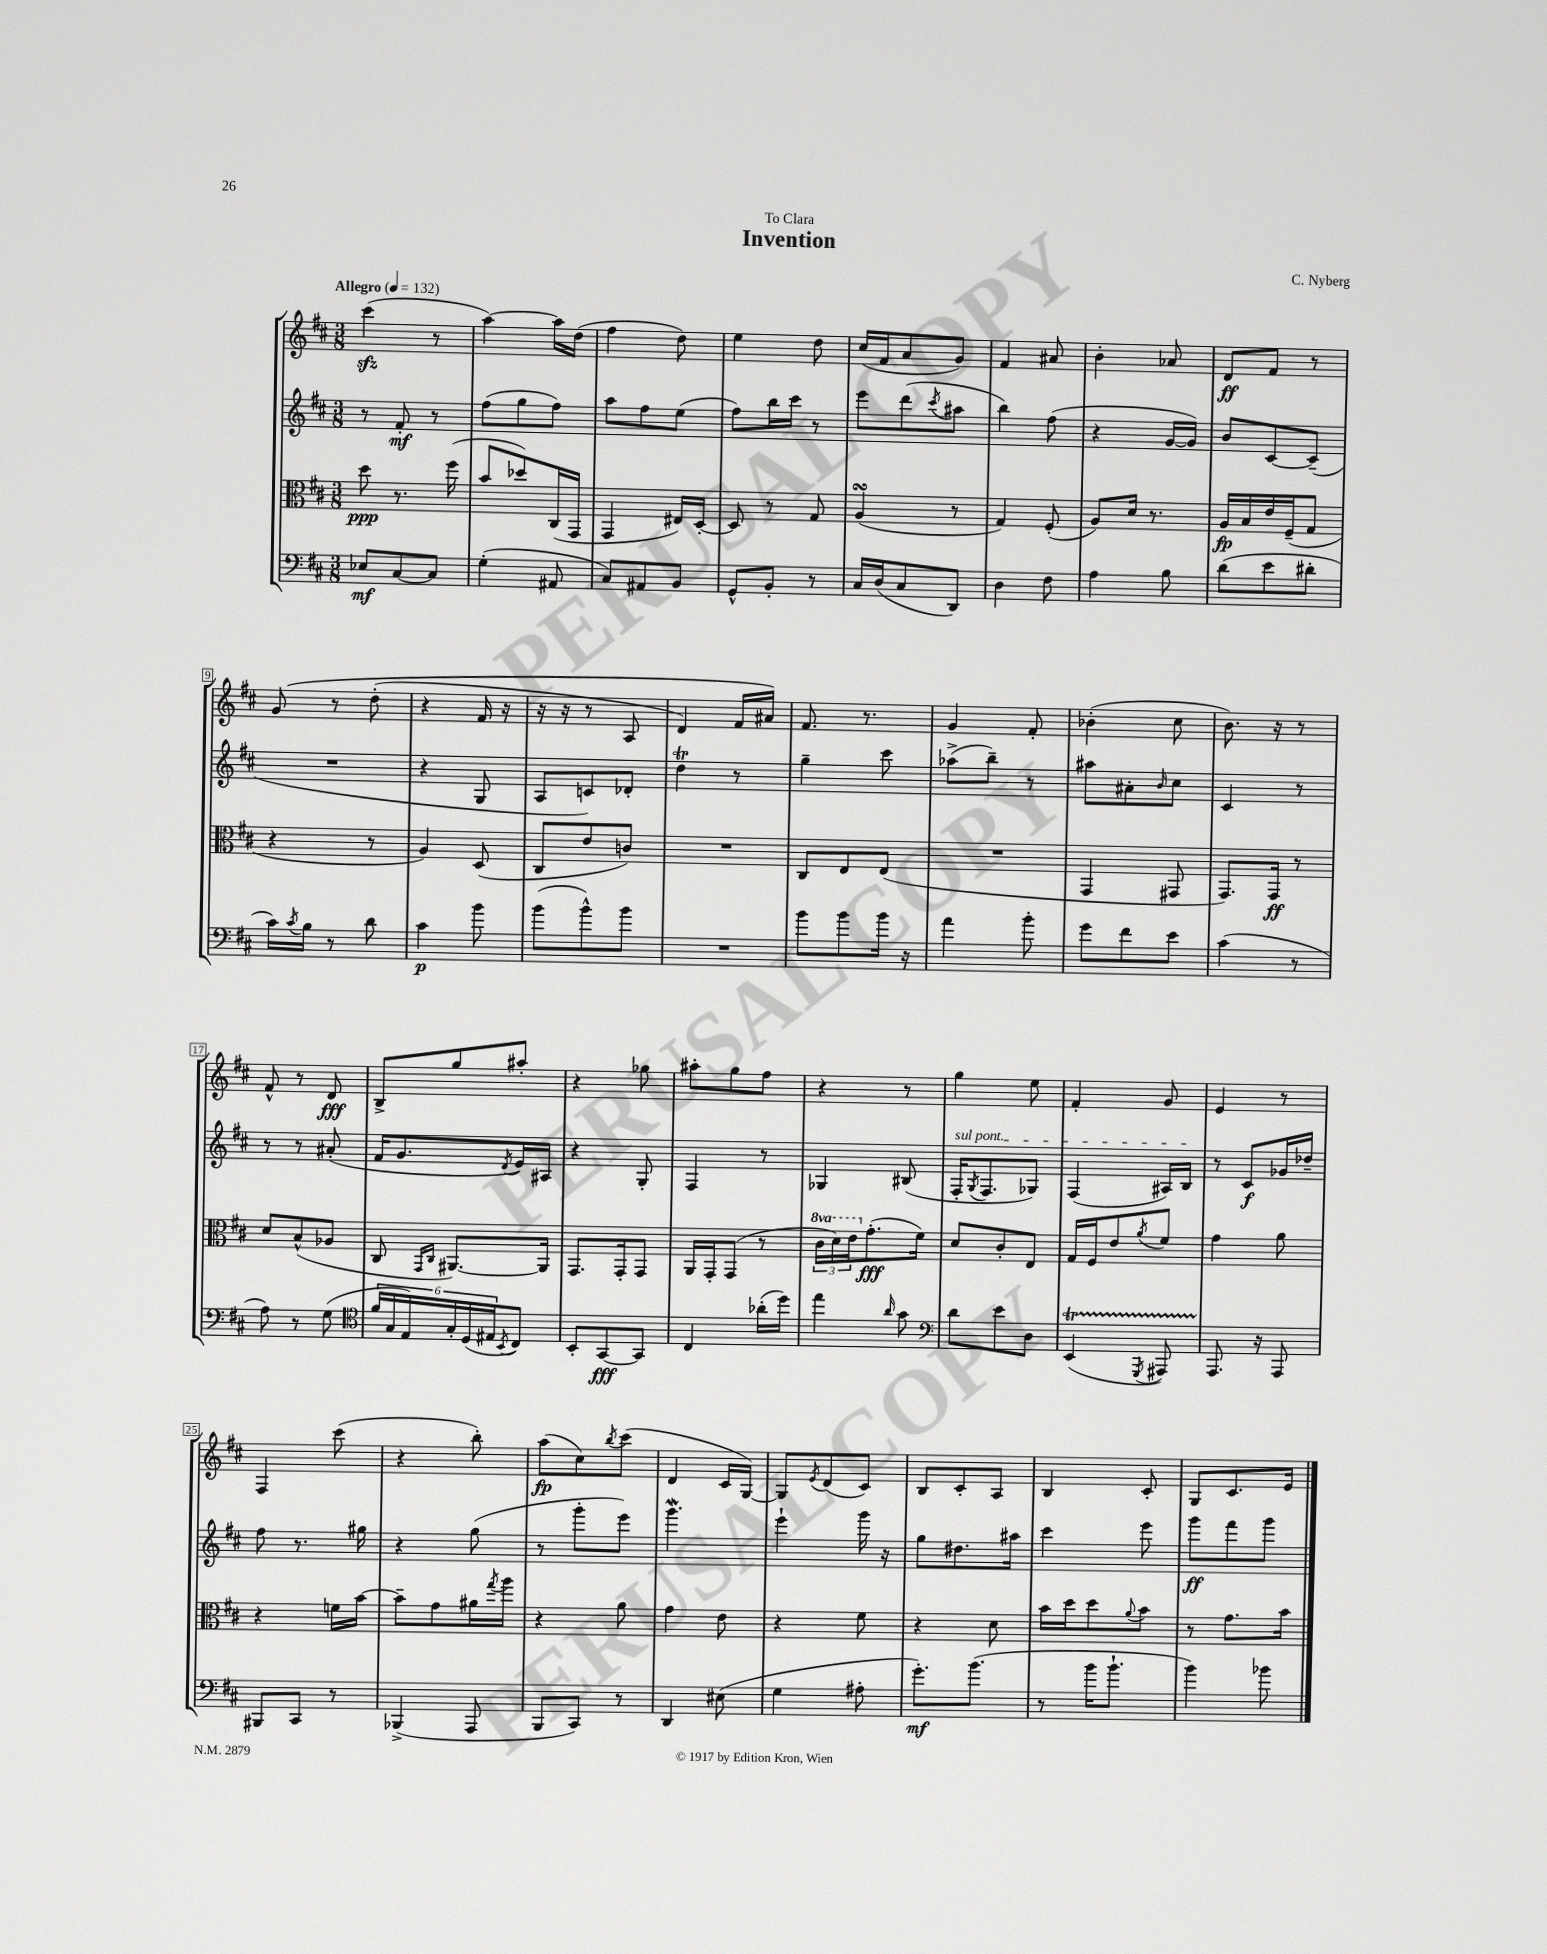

**kern	**dynam	**kern	**dynam	**kern	**dynam	**kern	**dynam
*part4	*part4	*part3	*part3	*part2	*part2	*part1	*part1
*staff4	*staff4	*staff3	*staff3	*staff2	*staff2	*staff1	*staff1
*clefF4	*	*clefC3	*	*clefG2	*	*clefG2	*
*k[f#c#]	*	*k[f#c#]	*	*k[f#c#]	*	*k[f#c#]	*
*M3/8	*	*M3/8	*	*M3/8	*	*M3/8	*
*MM132	*	*MM132	*	*MM132	*	*MM132	*
=1	=1	=1	=1	=1	=1	=1	=1
!	!	!	!	!	!	!LO:TX:a:B:t=Allegro	!
8E-X/L	mf	8dd\	ppp	8r	.	(4ccc#zz\	.
[8C#/	.	8.r	.	8f#'/	mf	.	.
8C#/J]	.	.	.	8r	.	8r	.
.	.	(16ff#\	.	.	.	.	.
=2	=2	=2	=2	=2	=2	=2	=2
(4G'\	.	8b/L	.	(8ff#\L	.	[4aa\)	.
.	.	8dd-X/)	.	8gg\	.	.	.
8AA#X/	.	(16C#/L	.	8ff#\J)	.	16aa\LL]	.
.	.	16GG/JJ	.	.	.	(16dd\JJ	.
=3	=3	=3	=3	=3	=3	=3	=3
8C#/L)	.	4GG/	.	8aa\L	.	4ff#\	.
8AA#X/	.	.	.	8ff#\	.	.	.
8BB/J	.	16E#X/LL)	.	(8ee\J	.	8dd\)	.
.	.	[16D'/JJ	.	.	.	.	.
=4	=4	=4	=4	=4	=4	=4	=4
8GG^^/L	.	8D/]	.	8ff#\L)	.	4ee\	.
8BB'/J	.	8r	.	16bb\L	.	.	.
.	.	.	.	16ccc#\JJ	.	.	.
8r	.	8G/	.	8r	.	8dd\	.
=5	=5	=5	=5	=5	=5	=5	=5
16C#/LL	.	(4AsSSS/	.	8eee\L	.	(16cc#/LL	.
(16D/J	.	.	.	.	.	16f#/J	.
8C#/	.	.	.	(8ddd\	.	8a/	.
.	.	.	.	8qccc#/	.	.	.
8DD/J)	.	8r	.	8aa#X\J	.	8g/J)	.
=6	=6	=6	=6	=6	=6	=6	=6
4D\	.	4G/)	.	4bb\)	.	4f#/	.
8F#\	.	(8F#'/	.	(8ff#\	.	8a#X/	.
=7	=7	=7	=7	=7	=7	=7	=7
4A\	.	8A/L)	.	4r	.	4b'\	.
.	.	16d/Jk	.	.	.	.	.
.	.	8.r	.	.	.	.	.
8B\	.	.	.	[16g/LL	.	8a-X/	.
.	.	.	.	16g/JJ])	.	.	.
=8	=8	=8	=8	=8	=8	=8	=8
(8d\L	.	16A/LL	fp	8b/L	.	8d/L	ff
.	.	16B/	.	.	.	.	.
8e\	.	16e/	.	[8c#/	.	8f#/J	.
.	.	(16F#~/J	.	.	.	.	.
8d#X'\J	.	8G/J	.	(8c#~/J]	.	8r	.
!!LO:LB:g=z
=9	=9	=9	=9	=9	=9	=9	=9
16c#\LL)	.	4r	.	4.r	.	(8g/	.
8qc#/	.	.	.	.	.	.	.
16B\JJ	.	.	.	.	.	.	.
8r	.	.	.	.	.	8r	.
8d\	.	8r	.	.	.	(8dd'\	.
=10	=10	=10	=10	=10	=10	=10	=10
4c#\	p	4A/)	.	4r	.	4r	.
8b\	.	(8D/	.	8G/	.	16f#/	.
.	.	.	.	.	.	16r	.
=11	=11	=11	=11	=11	=11	=11	=11
(8b\L	.	8C#/L	.	8A/L	.	16r	.
.	.	.	.	.	.	16r	.
8b^^\)	.	8e/	.	8cn/)	.	8r	.
8b\J	.	8cn/J)	.	8d-X'/J	.	8A/	.
=12	=12	=12	=12	=12	=12	=12	=12
4.r	.	4.r	.	4ddT\	.	4d/)	.
.	.	.	.	8r	.	16f#/LL	.
.	.	.	.	.	.	16a#X/JJ)	.
=13	=13	=13	=13	=13	=13	=13	=13
8b\L	.	8C#/L	.	4gg~\	.	8.f#/	.
8b\	.	8E/	.	.	.	.	.
.	.	.	.	.	.	8.r	.
16b\Jk	.	(8E/J	.	8ccc#\	.	.	.
16r	.	.	.	.	.	.	.
=14	=14	=14	=14	=14	=14	=14	=14
4a\	.	4.r	.	(8aa-X^\L	.	4g/	.
.	.	.	.	8bb~\J)	.	.	.
8b'\	.	.	.	8r	.	8f#'/	.
=15	=15	=15	=15	=15	=15	=15	=15
8g\L	.	4GG/	.	8aa#X\L	.	(4b-X'\	.
8f#\	.	.	.	8a#X'\	.	.	.
.	.	.	.	16qqb/	.	.	.
8e\J	.	8GG#X/	.	8cc#\J	.	8cc#\	.
=16	=16	=16	=16	=16	=16	=16	=16
(4c#\	.	8.GG/L)	.	4c#/	.	8.b\)	.
.	.	16GG/Jk	ff	.	.	16r	.
8r	.	8r	.	8r	.	8r	.
!!LO:LB:g=z
=17	=17	=17	=17	=17	=17	=17	=17
8A\)	.	8d/L	.	8r	.	8f#^^/	.
8r	.	(8B^^/	.	8r	.	8r	.
(8G\	.	8A-X/J	.	(8a#X'/	.	8d/	fff
=18	=18	=18	=18	=18	=18	=18	=18
*clefC4	*	*	*	*	*	*	*
24f#/LL	.	8C#/	.	16f#/KL	.	8B^/L	.
24G/	.	.	.	.	.	.	.
.	.	.	.	8.g/	.	.	.
24E/)	.	.	.	.	.	.	.
.	.	16qqGG/LL	.	.	.	.	.
.	.	16qqC#/JJ	.	.	.	.	.
24G'/	.	[8.AA#X/L)	.	.	.	8gg/	.
(24D/	.	.	.	.	.	.	.
24E#X/J	.	.	.	.	.	.	.
8qBB/	.	.	.	8qd/	.	.	.
8C#/J)	.	.	.	16e/L)	.	8aa#X'/J	.
.	.	16AA#/Jk]	.	16A#X/JJ	.	.	.
=19	=19	=19	=19	=19	=19	=19	=19
8BB'/L	.	8.GG/L	.	4r	.	4r	.
[8GG/	fff	.	.	.	.	.	.
.	.	16GG'/k	.	.	.	.	.
8GG/J]	.	8GG/J	.	8G'/	.	8gg-X\	.
=20	=20	=20	=20	=20	=20	=20	=20
4C#/	.	16AA/LL	.	4F#/	.	8aa#X'\L	.
.	.	16GG'/J	.	.	.	.	.
.	.	(8GG/J	.	.	.	8gg\	.
(16a-X'\LL	.	8r	.	8r	.	8ff#\J	.
16dd\JJ)	.	.	.	.	.	.	.
=21	=21	=21	=21	=21	=21	=21	=21
*	*	*8va	*	*	*	*	*
4ee\	.	24cc#\LL	.	4G-X/	.	4r	.
.	.	24dd\)	.	.	.	.	.
.	.	24ee\J	.	.	.	.	.
*	*	*X8va	*	*	*	*	*
.	.	(8.g'\	fff	.	.	.	.
16qqa/	.	.	.	.	.	.	.
8g\	.	.	.	(8B#X/	.	8r	.
.	.	16f#\Jk)	.	.	.	.	.
=22	=22	=22	=22	=22	=22	=22	=22
*clefF4	*	*	*	*	*	*	*
!	!	!	!	!LO:TX:a:i:t=sul pont.	!	!	!
8d\L	.	8d/L	.	16F#'/KL	.	4gg\	.
.	.	.	.	8qG/	.	.	.
.	.	.	.	8.F#/	.	.	.
8e\	.	8c#'/	.	.	.	.	.
8D\J	.	8E/J	.	8G-X/J)	.	8ee\	.
=23	=23	=23	=23	=23	=23	=23	=23
(4EET/	.	16G/LL	.	(4F#/	.	4f#'/	.
.	.	16F#/J	.	.	.	.	.
.	.	8e/	.	.	.	.	.
8qGGG/	.	8qa/	.	.	.	.	.
8AAA#XTTT/)	.	8f#/J	.	16A#X/LL)	.	8g/	.
.	.	.	.	16B/JJ	.	.	.
=24	=24	=24	=24	=24	=24	=24	=24
8.AAA/	.	4g\	.	8r	.	4e/	.
.	.	.	.	8c#/L	f	.	.
16r	.	.	.	.	.	.	.
8AAA/	.	8a\	.	16g-X/L	.	8r	.
.	.	.	.	16dd-X~/JJ	.	.	.
!!LO:LB:g=z
=25	=25	=25	=25	=25	=25	=25	=25
8BBB#X/L	.	4r	.	8ff#\	.	4F#/	.
8CC#/J	.	.	.	8.r	.	.	.
8r	.	16fn\LL	.	.	.	(8ccc#\	.
.	.	[16b\JJ	.	16gg#X\	.	.	.
=26	=26	=26	=26	=26	=26	=26	=26
(4BBB-X^/	.	8b~\L]	.	4r	.	4r	.
.	.	8g\	.	.	.	.	.
8AAA/	.	16a#X\L	.	(8gg\	.	8bb'\)	.
.	.	8qgg/	.	.	.	.	.
.	.	16aa\JJ	.	.	.	.	.
=27	=27	=27	=27	=27	=27	=27	=27
8BBB/L	.	4r	.	8r	.	(8aa\L	fp
8CC#/J)	.	.	.	8ggg'\L	.	8cc#\)	.
.	.	.	.	.	.	8qbb/	.
8r	.	8a\	.	8eee\J)	.	(8ccc#\J	.
=28	=28	=28	=28	=28	=28	=28	=28
4DD/	.	4g\	.	4.gggw\	.	4d/	.
(8E#X\	.	8e\	.	.	.	16c#/LL	.
.	.	.	.	.	.	[16G/JJ)	.
=29	=29	=29	=29	=29	=29	=29	=29
4G\	.	4r	.	4eee`\	.	8G/L]	.
.	.	.	.	.	.	8qe/	.
.	.	.	.	.	.	(8d/	.
8A#X'\	.	8f#\	.	16ggg\	.	8c#/J)	.
.	.	.	.	16r	.	.	.
=30	=30	=30	=30	=30	=30	=30	=30
8.g'\L)	mf	4r	.	8gg\L	.	8B/L	.
.	.	.	.	8.dd#X\	.	8c#'/	.
(8.b\J	.	.	.	.	.	.	.
.	.	8d\	.	.	.	8A/J	.
.	.	.	.	16aa#X\Jk	.	.	.
=31	=31	=31	=31	=31	=31	=31	=31
8r	.	16b\LL	.	4ccc#\	.	4B/	.
.	.	16dd\J	.	.	.	.	.
16b\KL	.	8dd\	.	.	.	.	.
8.b`\J	.	.	.	.	.	.	.
.	.	8qqa/	.	.	.	.	.
.	.	8b\J	.	8eee\	.	8c#'/	.
=32	=32	=32	=32	=32	=32	=32	=32
4b\)	.	8r	.	8ggg\L	ff	8G/L	.
.	.	8.g\L	.	8fff#\	.	8.c#/	.
8b-X\	.	.	.	8ggg\J	.	.	.
.	.	16b\Jk	.	.	.	16e/Jk	.
==	==	==	==	==	==	==	==
*-	*-	*-	*-	*-	*-	*-	*-
